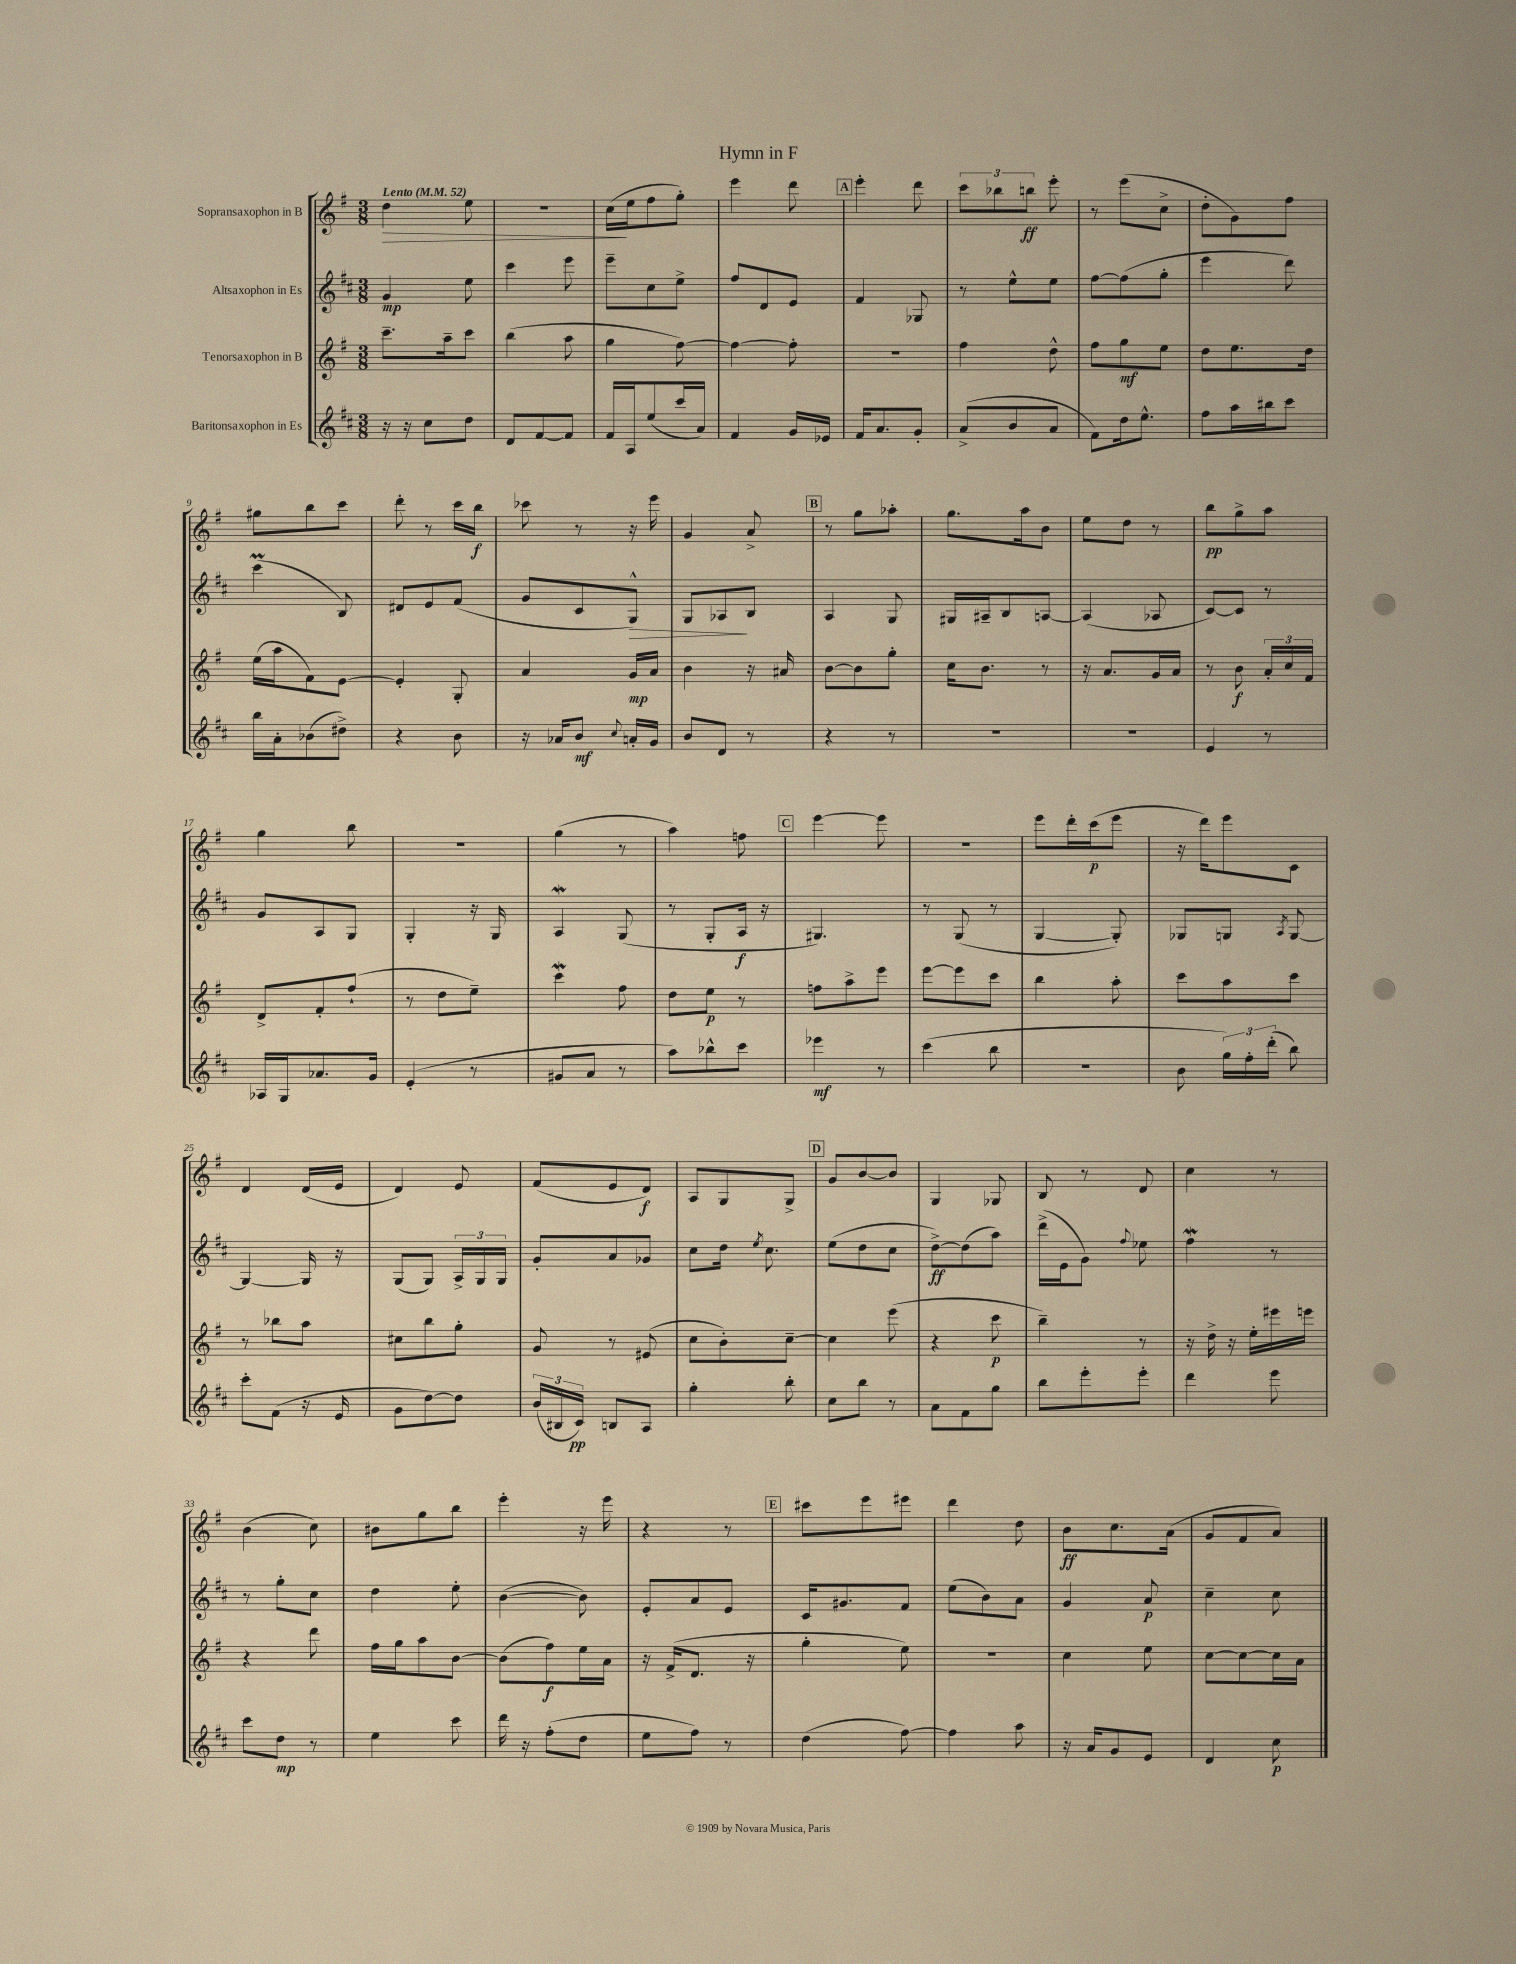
\header { title = "Hymn in F" }
<<
\new StaffGroup <<
\new Staff = "s0" \with { instrumentName = "Sopransaxophon in B" } {
    \clef treble \key g \major \numericTimeSignature \time 3/8 \tempo "Lento" 4 = 52
    \autoBeamOff d''4\> e''8 |
    R4. |
    c''16[\!( e''16 fis''8 g''8]-.) |
    e'''4 d'''8 |
    \mark \markup { \box "A" } e'''4-. d'''8 |
    \tuplet 3/2 { c'''8[ bes''8 b''8]\ff } e'''8-. |
    r8 e'''8[( c''8]-> |
    d''8[-. g'8) fis''8] |
    gis''8[ b''8 c'''8] |
    d'''8-. r8 c'''16[ b''16]\f |
    ces'''8 r8 r16 e'''16 |
    g'4 a'8-> |
    \mark \markup { \box "B" } r8 g''8[ aes''8]-. |
    g''8.[ a''16 b'8] |
    e''8[ d''8] r8 |
    b''8[\pp g''8-> a''8] |
    g''4 b''8 |
    R4. |
    g''4( r8 |
    a''4) f''8 |
    \mark \markup { \box "C" } e'''4~ e'''8 |
    R4. |
    e'''8[ d'''16-. c'''16\p( e'''8] |
    r16 d'''16[) e'''8 c'8] |
    d'4 d'16[( e'16] |
    d'4) e'8 |
    fis'8[( e'8 d'8]\f) |
    a8[ g8 g8]-> |
    \mark \markup { \box "D" } g'8[ b'8~ b'8] |
    g4 ges8 |
    b8 r8 d'8 |
    c''4 r8 |
    b'4( c''8) |
    bis'8[ g''8 b''8] |
    e'''4-. r16 e'''16 |
    r4 r8 |
    \mark \markup { \box "E" } cis'''8[ e'''8 eis'''8] |
    d'''4 d''8 |
    b'8[\ff c''8. a'16]( |
    g'8[ fis'8 a'8]) \bar "|." |
}
\new Staff = "s1" \with { instrumentName = "Altsaxophon in Es" } {
    \clef treble \key d \major \numericTimeSignature \time 3/8
    \autoBeamOff g'4\mp e''8 |
    cis'''4 e'''8 |
    e'''8[-- cis''8 e''8]-> |
    fis''8[ d'8 e'8] |
    \mark \markup { \box "A" } fis'4 ges8 |
    r8 e''8[-^ e''8] |
    fis''8[~ fis''8( g''8]-. |
    e'''4 d'''8) |
    cis'''4\prall( b8) |
    dis'8[ e'8 fis'8]( |
    g'8[ cis'8 g8]-^\>) |
    g8[ aes8\! b8] |
    \mark \markup { \box "B" } a4 g8 |
    gis16[ ais16-- b8 a8]~ |
    a4( aes8 |
    cis'8[~) cis'8] r8 |
    g'8[ a8 g8] |
    g4-. r16 g16 |
    a4\mordent g8( |
    r8 g8[-. a16]\f r16 |
    \mark \markup { \box "C" } gis4.) |
    r8 g8( r8 |
    g4~ g8-.) |
    ges8[ g8] \acciaccatura { a8 } g8~ |
    g4~ g16 r16 |
    g8[( g8]) \tuplet 3/2 { a16[-> g16 g16] } |
    g'8[-. a'8 ges'8] |
    cis''8[ d''16] \acciaccatura { e''8 } cis''8. |
    \mark \markup { \box "D" } e''8[( d''8 cis''8] |
    d''8[~->\ff) d''8( a''8]) |
    d'''16[->( e'16 g'8]) \appoggiatura { fis''8 } ees''8 |
    fis''4\mordent r8 |
    r8 g''8[-. cis''8] |
    d''4 e''8-. |
    b'4~( b'8) |
    e'8[-. a'8 e'8] |
    \mark \markup { \box "E" } cis'16[ gis'8. fis'8] |
    e''8[( b'8) a'8] |
    g'4 a'8\p |
    cis''4-- cis''8 \bar "|." |
}
\new Staff = "s2" \with { instrumentName = "Tenorsaxophon in B" } {
    \clef treble \key g \major \numericTimeSignature \time 3/8
    \autoBeamOff c'''8.[-- a''16-- c'''8] |
    b''4( a''8 |
    g''4 fis''8~) |
    fis''4~ fis''8-. |
    \mark \markup { \box "A" } R4. |
    fis''4 d''8-^ |
    fis''8[ g''8\mf e''8] |
    d''8[ e''8. d''16] |
    e''16[( a''16 fis'8) e'8]~ |
    e'4-. g8-. |
    a'4 g'16[\mp a'16] |
    b'4 r16 ais'16 |
    \mark \markup { \box "B" } b'8[~ b'8 g''8]-. |
    c''16[ b'8.] r8 |
    r16 a'8.[ g'16 a'16] |
    r8 b'8\f \tuplet 3/2 { a'16[-. c''16 fis'16] } |
    d'8[-> fis'8-. fis''8]-!( |
    r8 d''8[ e''8]--) |
    c'''4\mordent fis''8 |
    d''8[ e''8]\p r8 |
    \mark \markup { \box "C" } f''8[ a''8-> e'''8] |
    e'''8[~ e'''8 c'''8] |
    b''4 a''8-. |
    c'''8[ a''8 c'''8] |
    r8 bes''8[ a''8] |
    cis''8[ b''8 g''8]-. |
    g'8 r8 eis'8( |
    c''8[ b'8-.) c''8]~-- |
    \mark \markup { \box "D" } c''4 e'''8( |
    r4 c'''8\p |
    b''4--) r8 |
    r16 d''16-> r16 e''16[-. eis'''16 e'''16] |
    r4 d'''8 |
    fis''16[ g''16 a''8 b'8]~ |
    b'8[( fis''8\f) e''16 a'16] |
    r16 fis'16[->( d'8.] r16 |
    \mark \markup { \box "E" } g''4-. e''8) |
    R4. |
    c''4 e''8 |
    c''8[~ c''8~ c''16 a'16] \bar "|." |
}
\new Staff = "s3" \with { instrumentName = "Baritonsaxophon in Es" } {
    \clef treble \key d \major \numericTimeSignature \time 3/8
    \autoBeamOff r16 r16 cis''8[ d''8] |
    d'8[ fis'8~ fis'8] |
    fis'16[ a16 e''8( cis'''16 a'16]) |
    fis'4 g'16[ ees'16] |
    \mark \markup { \box "A" } fis'16[ a'8. g'8]-. |
    a'8[->( b'8 a'8] |
    fis'8[) d''16 e''8.]-^ |
    fis''8[ a''16 bis''16 cis'''8] |
    b''16[ a'16-. bes'8( dis''8]->) |
    r4 b'8 |
    r16 aes'16[ b'8]\mf \appoggiatura { cis''8 } a'16[-. g'16] |
    b'8[ d'8] r8 |
    \mark \markup { \box "B" } r4 r8 |
    R4. |
    R4. |
    e'4 r8 |
    aes16[ g16 aes'8. g'16] |
    e'4-.( r8 |
    gis'8[ a'8] r8 |
    a''8[) bes''8-^ cis'''8] |
    \mark \markup { \box "C" } ees'''4\mf r8 |
    cis'''4( b''8 |
    R4. |
    b'8 \tuplet 3/2 { g''16[) fis''16-. d'''16]-.( } b''8) |
    cis'''8[-. fis'8]( r16 e'16 |
    g'8[ d''8~) d''8] |
    \tuplet 3/2 { b'16[( bis16 cis'16]\pp) } b8[ a8] |
    g''4-. b''8-. |
    \mark \markup { \box "D" } cis''8[ b''8] r8 |
    a'8[ fis'8 g''8] |
    b''8[ e'''8-. e'''8]-. |
    d'''4 e'''8 |
    cis'''8[ d''8]\mp r8 |
    e''4 cis'''8 |
    d'''16 r16 fis''8[-.( d''8] |
    e''8[ fis''8]) r8 |
    \mark \markup { \box "E" } d''4( fis''8~) |
    fis''4 a''8 |
    r16 a'16[ g'8 e'8] |
    d'4 cis''8\p \bar "|." |
}
>>
>>
